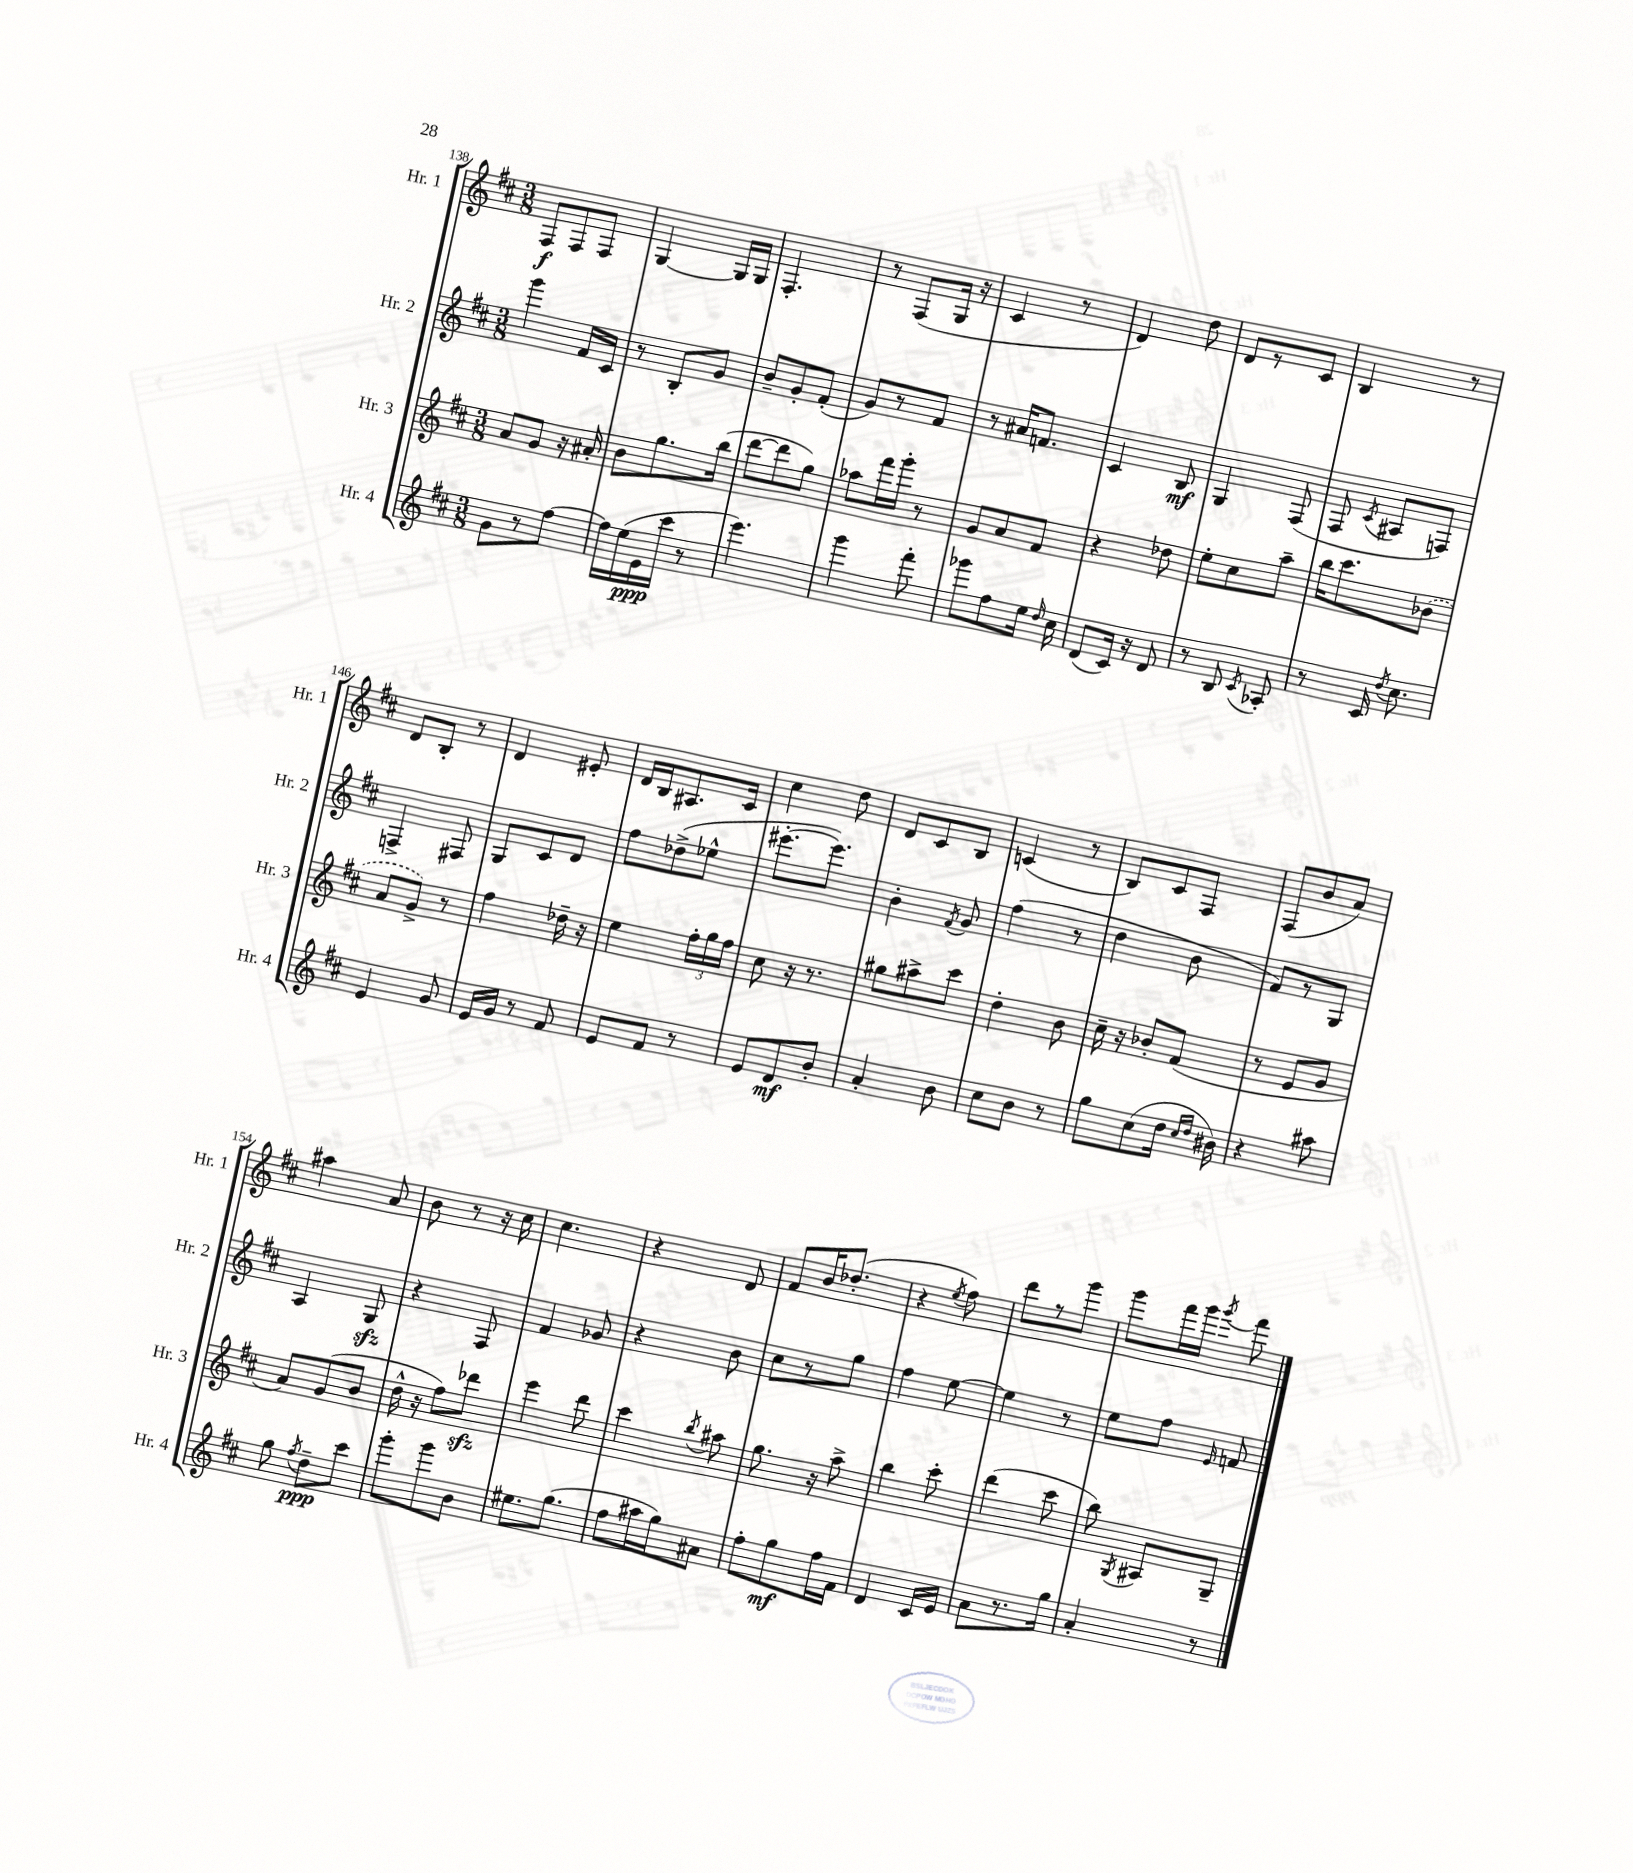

**kern	**dynam	**kern	**kern	**dynam	**kern	**dynam
*part4	*part4	*part3	*part2	*part2	*part1	*part1
*staff4	*staff4	*staff3	*staff2	*staff2	*staff1	*staff1
*I"Hr. 4	*	*I"Hr. 3	*I"Hr. 2	*	*I"Hr. 1	*
*I'Hr. 4	*	*I'Hr. 3	*I'Hr. 2	*	*I'Hr. 1	*
*clefG2	*	*clefG2	*clefG2	*	*clefG2	*
*k[f#c#]	*	*k[f#c#]	*k[f#c#]	*	*k[f#c#]	*
*M3/8	*	*M3/8	*M3/8	*	*M3/8	*
=138	=138	=138	=138	=138	=138	=138
8g\L	.	8a/L	4ggg\	.	8F#/L	f
8r	.	8g/J	.	.	8F#/	.
[8ff#\J	.	16r	16f#/LL	.	8F#/J	.
.	.	16a#X'/	16c#/JJ	.	.	.
=139	=139	=139	=139	=139	=139	=139
16ff#\LL]	.	8b\L	8r	.	[4G/	.
(16ee\	.	.	.	.	.	.
16e\	ppp	8.gg\	8B'/L	.	.	.
16ccc#\JJ	.	.	.	.	.	.
8r	.	.	8g/J	.	16G/LL]	.
.	.	(16bb\Jk	.	.	16G/JJ	.
=140	=140	=140	=140	=140	=140	=140
4.eee\)	.	[8ddd\L	8b~/L	.	4.F#'/	.
.	.	8ddd\]	8g'/	.	.	.
.	.	8gg\J)	(8f#'/J	.	.	.
=141	=141	=141	=141	=141	=141	=141
4ggg\	.	8aa-X\L	8g/L)	.	8r	.
.	.	16fff#\L	8r	.	(8F#/L	.
.	.	16ggg'\JJ	.	.	.	.
8fff#'\	.	8r	8f#/J	.	16G/Jk	.
.	.	.	.	.	16r	.
=142	=142	=142	=142	=142	=142	=142
8ggg-X\L	.	8g/L	8r	.	4c#/	.
8ff#\	.	8a/	16a#X/KL	.	.	.
.	.	.	8.fn/J	.	.	.
16ee\Jk	.	8f#/J	.	.	8r	.
16qqdd/	.	.	.	.	.	.
16cc#\	.	.	.	.	.	.
=143	=143	=143	=143	=143	=143	=143
(8d/L	.	4r	4c#/	.	4d/)	.
16c#/Jk)	.	.	.	.	.	.
16r	.	.	.	.	.	.
8d/	.	8dd-X\	8B/	mf	8dd\	.
=144	=144	=144	=144	=144	=144	=144
8r	.	8ee'\L	4G/	.	8d/L	.
8B/	.	8cc#\	.	.	8r	.
8qc#/	.	.	.	.	.	.
8A-X'/	.	8aa~\J	(8F#/	.	8c#/J	.
=145	=145	=145	=145	=145	=145	=145
8r	.	16bb\KL	8F#/	.	4B/	.
.	.	8.ccc#\	.	.	.	.
.	.	.	8qc#/	.	.	.
16c#/	.	.	8A#X/L	.	.	.
8qdd/	.	.	.	.	.	.
8.cc#\	.	.	.	.	.	.
.	.	(8b-X\J	8Fn/J)	.	8r	.
!!LO:LB:g=z
=146	=146	=146	=146	=146	=146	=146
4e/	.	8a/L	4Fn^/	.	8d/L	.
.	.	8g^/J)	.	.	8B'/J	.
8g/	.	8r	8F#X/	.	8r	.
=147	=147	=147	=147	=147	=147	=147
16e/LL	.	4ff#\	8G/L	.	4d/	.
16g/JJ	.	.	.	.	.	.
8r	.	.	8c#/	.	.	.
8f#/	.	16dd-X~\	8d/J	.	8e#X'/	.
.	.	16r	.	.	.	.
=148	=148	=148	=148	=148	=148	=148
8e/L	.	4ee\	8ff#\L	.	16d/LL	.
.	.	.	.	.	16B/J	.
8f#/J	.	.	(8dd-X^\	.	8.A#X/	.
8r	.	24ff#'\LL	8ee-X^^\J	.	.	.
.	.	24gg\	.	.	.	.
.	.	.	.	.	16c#/Jk	.
.	.	24ff#\JJ	.	.	.	.
=149	=149	=149	=149	=149	=149	=149
8e/L	.	8cc#\	[8.eee#X'\L	.	4cc#\	.
8d/	mf	16r	.	.	.	.
.	.	8.r	8.eee#\J])	.	.	.
8b'/J	.	.	.	.	8dd\	.
=150	=150	=150	=150	=150	=150	=150
4a'/	.	8gg#X\L	4b'\	.	8d/L	.
.	.	8aa#X^\	.	.	8c#/	.
.	.	.	8qf#/	.	.	.
8b\	.	8ccc#\J	8g/	.	8B/J	.
=151	=151	=151	=151	=151	=151	=151
8cc#\L	.	4dd'\	(4ff#\	.	(4cn/	.
8b\J	.	.	.	.	.	.
8r	.	8b\	8r	.	8r	.
=152	=152	=152	=152	=152	=152	=152
8gg\L	.	16cc#~\	4dd\	.	8B/L)	.
.	.	16r	.	.	.	.
(8cc#\	.	8b-X'/L	.	.	8c#/	.
16dd\Jk	.	(8f#/J	8b\	.	8F#/J	.
16qqcc#/LL	.	.	.	.	.	.
16qqdd/JJ	.	.	.	.	.	.
16b#X\)	.	.	.	.	.	.
=153	=153	=153	=153	=153	=153	=153
4r	.	8r	8f#/L)	.	(8F#/L	.
.	.	8e/L	8r	.	8b/	.
8aa#X\	.	8g/J	8G/J	.	8a/J)	.
!!LO:LB:g=z
=154	=154	=154	=154	=154	=154	=154
8gg\	.	8a/L)	4A/	.	4aa#X\	.
8qff#/	.	.	.	.	.	.
8dd~\L	ppp	(8g/	.	.	.	.
8ccc#\J	.	8b/J	8Gzz/	.	8a/	.
=155	=155	=155	=155	=155	=155	=155
8ggg'\L	.	16dd^^\	4r	.	8b\	.
.	.	16r	.	.	.	.
8ggg\	.	8ff#\L)	.	.	8r	.
8b\J	.	8ddd-Xzz\J	8F#/	.	16r	.
.	.	.	.	.	16cc#\	.
=156	=156	=156	=156	=156	=156	=156
8.ee#X\L	.	4eee\	4f#/	.	4.cc#\	.
(8.gg\J	.	.	.	.	.	.
.	.	8ddd\	8g-X/	.	.	.
=157	=157	=157	=157	=157	=157	=157
8ff#\L	.	4ccc#\	4r	.	4r	.
16aa#X\L	.	.	.	.	.	.
16gg\J)	.	.	.	.	.	.
.	.	8qbb/	.	.	.	.
8a#X\J	.	8aa#X\	8b\	.	8d/	.
=158	=158	=158	=158	=158	=158	=158
8ff#'\L	.	8.gg\	8cc#\L	.	8f#/L	.
8gg\	mf	.	8r	.	16b/K	.
.	.	16r	.	.	(8.dd-X'/J	.
16ff#\L	.	8aa^\	8gg\J	.	.	.
16f#\JJ	.	.	.	.	.	.
=159	=159	=159	=159	=159	=159	=159
4d/	.	4bb\	4ff#\	.	4r	.
.	.	.	.	.	8qee/	.
16c#/LL	.	8ccc#'\	[8ee\	.	8ff#\)	.
16e/JJ	.	.	.	.	.	.
=160	=160	=160	=160	=160	=160	=160
8a\L	.	(4ddd\	4ee\]	.	8ddd\L	.
8.r	.	.	.	.	8r	.
.	.	8ccc#\	8r	.	8ggg\J	.
16gg\Jk	.	.	.	.	.	.
=161	=161	=161	=161	=161	=161	=161
4a'/	.	8bb\)	8ee\L	.	8ggg\L	.
.	.	8qG/	.	.	.	.
.	.	8A#X/L	8ff#\J	.	16fff#\L	.
.	.	.	.	.	16ggg\JJ	.
.	.	.	16qqe/	.	8qggg/	.
8r	.	8G~/J	8fn/	.	8fff#\	.
==	==	==	==	==	==	==
*-	*-	*-	*-	*-	*-	*-
